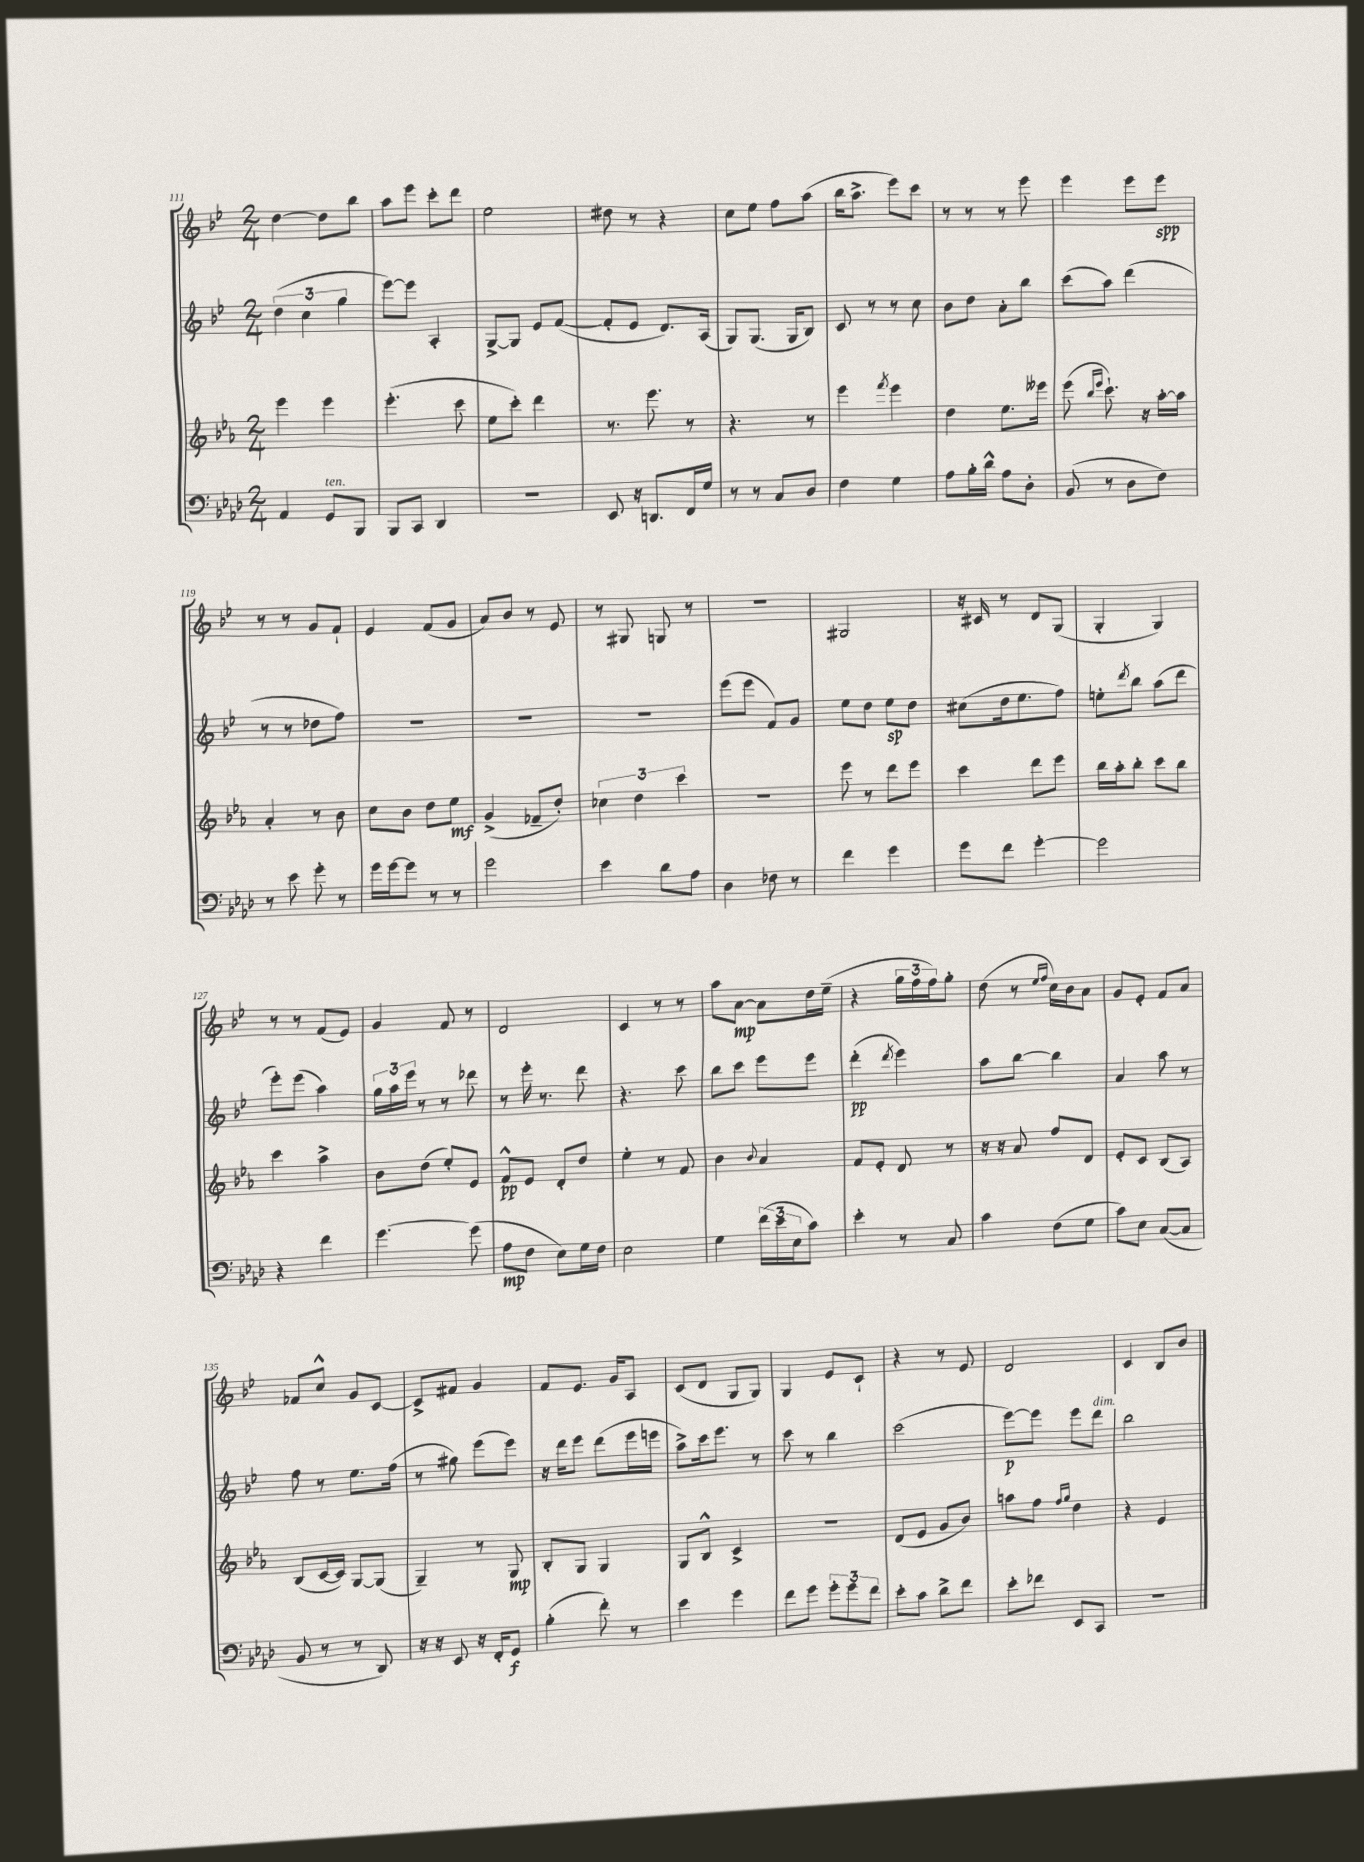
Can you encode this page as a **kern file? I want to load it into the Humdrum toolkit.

**kern	**kern	**kern	**kern
*staff4	*staff3	*staff2	*staff1
*clefF4	*clefG2	*clefG2	*clefG2
*k[b-e-a-d-]	*k[b-e-a-]	*k[b-e-]	*k[b-e-]
*M2/4	*M2/4	*M2/4	*M2/4
4AA-/	4eee-\	(6dd\	[4dd\
.	.	6cc\	.
8GG/L	4eee-\	.	8dd\]L
.	.	6gg\	.
8BBB-/J	.	.	8bb-\J
=	=	=	=
8BBB-/L	(4.eee-'\	[8eee-\L)	8aa\L
8CC/J	.	8eee-\]J	8eee-\J
4DD-/	.	4A'/	8ccc'\L
.	8ccc\	.	8ddd\J
=	=	=	=
2r	8ee-\L	[8G^/L	2ee-\
.	8ccc'\J)	8G/]J	.
.	4ddd\	8e-/L	.
.	.	([8f/J	.
=	=	=	=
8EE-/	8.r	8f'/]L	8dd#\
16r	.	8e-/J	8r
8.DD/L	8.eee-\	.	.
.	.	8.d/L)	4r
16FF/L	8r	.	.
16G/JJ	.	(16A/Jk	.
=	=	=	=
8r	4.r	8G/L)	8cc\L
8r	.	(8.G/J	8ee-\J
8C/L	.	.	8ff\L
.	.	16G/LK	.
8D-/J	8r	8B-/J)	(8aa\J
=	=	=	=
4F\	4eee-\	8c/	16bb-\LK
.	.	.	8.aa^\J
.	.	8r	.
.	8qfff/	.	.
4G\	4eee-\	8r	8eee-\L)
.	.	8cc\	8ccc\J
=	=	=	=
8A-\L	4dd\	8b-\L	8r
16B-'\L	.	8dd\J	8r
16d-^^\JJ	.	.	.
8A-\L	8.ee-\L	8a'\L	8r
8D-'\J	.	8bb-\J	8eee-\
.	16eee--\Jk	.	.
=	=	=	=
(8BB-/	(8eee-\	(8ccc\L	4eee-\
.	16qqbb-/LL	.	.
.	16qqeee-/JJ	.	.
8r	8.ccc`\)	8aa\J)	.
8D-\L	.	(4ddd\	8eee-\L
.	16r	.	.
8F\J)	[16aa-'\LL	.	8eee-\J
.	16aa-\]JJ	.	.
=	=	=	=
8r	4a-'/	8r	8r
8e-\	.	8r	8r
8g'\	8r	8dd-\L	8g/L
8r	8b-\	8ff\J)	8f`/J
=	=	=	=
16g\LL	8cc\L	2r	4e-/
[16g\J	.	.	.
8g\]J	8b-\J	.	.
8r	8dd\L	.	(8f/L
8r	8ee-\J	.	8g/J
=	=	=	=
2g\	(4g^/	2r	8a/L)
.	.	.	8b-/J
.	8f-~/L	.	8r
.	8dd'/J)	.	8e-/
=	=	=	=
4e-\	6cc-\	2r	8r
.	.	.	8G#/
.	6dd\	.	.
8d-\L	.	.	8G/
.	6ccc\	.	.
8A-\J	.	.	8r
=	=	=	=
4D-\	2r	(8eee-\L	2r
.	.	8eee-\J	.
8F-\	.	8f/L)	.
8r	.	8g/J	.
=	=	=	=
4f\	8eee-\	8ee-\L	2G#/
.	8r	8dd\J	.
4g\	8ddd\L	8ee-\L	.
.	8eee-\J	8dd\J	.
=	=	=	=
8g\L	4ccc\	(8cc#\L	16r
.	.	.	16c#/
8f\J	.	16dd\k	8r
.	.	8.ee-\	.
[4g'\	8ddd\L	.	8d/L
.	8eee-\J	8ff\J)	(8G/J
=	=	=	=
2g\]	16bb-\LL	8ee'\L	4G'/
.	16aa-'\J	.	.
.	.	8qddd/	.
.	8bb-'\J	8bb-\J	.
.	8ccc\L	(8aa\L	4G/)
.	8bb-\J	8ddd\J	.
=	=	=	=
4r	4ccc\	8eee-'\L)	8r
.	.	(8eee-\J	8r
4f\	4aa-^\	4aa\)	(8f/L
.	.	.	8e-/J)
=	=	=	=
[4.g\	8b-\L	24gg\LL	4g/
.	.	24aa\	.
.	.	24eee-\JJ	.
.	(8dd\J	8r	.
.	8ee-'/L)	8r	8f/
(8g\]	8e-/J	8ddd-\	8r
=	=	=	=
8A-\L	8f^^/L	8r	2d/
8F\J	8e-/J	16eee-'\	.
.	.	8.r	.
8E-\L)	8d'/L	.	.
16G\L	8dd/J	8ddd\	.
16F\JJ	.	.	.
=	=	=	=
2E-\	4ee-'\	4.r	4c/
.	8r	.	8r
.	8f/	8ccc\	8r
=	=	=	=
4G\	4b-\	8bb-\L	8aa\L
.	.	8ccc\J	[8a\J
.	8qqb-/	.	.
(24f\LL	4a-/	8eee-\L	8a\]L
24e-\	.	.	.
24E-\J	.	.	.
8c\J)	.	8eee-\J	16dd\L
.	.	.	(16ee-~\JJ
=	=	=	=
4e-'\	8f/L	(4ddd'\	4r
.	8e-'/J	.	.
.	.	8qddd/	.
8r	8d/	4eee-\)	24gg\LL
.	.	.	24ff\
.	.	.	24ff\J)
8C/	8r	.	8gg'\J
=	=	=	=
4c\	16r	8aa\L	(8dd\
.	16r	.	.
.	8a-/	[8bb-\J	8r
.	.	.	16qqee-/LL
.	.	.	16qqff/JJ
(8F\L	8ff/L	4bb-\]	16cc\LL)
.	.	.	16b-\J
8G\J	8d/J	.	8a\J
=	=	=	=
8c\L)	8e-'/L	4a/	8g/L
8E-\J	8c/J	.	8e-'/J
([8C/L	(8B-/L	8aa\	8f/L
8C/]J	8A-/J)	8r	8a/J
=	=	=	=
8BB-/	(8B-/L	8ff\	8f-/L
8r	[16c/L	8r	8cc^^/J
.	16c/]JJ)	.	.
8r	[8G/L	8.ee-\L	8g/L
8DD-/)	(8G/]J	.	[8c/J
.	.	(16ff\Jk	.
=	=	=	=
16r	4G~/)	8r	8c^/]L
16r	.	.	.
8EE-/	.	8gg#\)	8f#/J
16r	8r	(8eee-\L	4g/
16FF'/LK	.	.	.
8GG/J	8G/	8eee-\J)	.
=	=	=	=
(4B-'\	8B-'/L	16r	8f/L
.	.	16ddd\LK	.
.	8G/J	8eee-\J	8.e-/J
8f'\)	4G/	(8ddd\L	.
.	.	.	16g/LK
8r	.	16eee-\L	8A/J
.	.	16eee\JJ	.
=	=	=	=
4e-\	8G/L	8aa^\L)	(8c/L
.	8B-^^/J	16ccc\k	8d/J
.	.	8.eee-\J	.
4g\	4c^/	.	8G/L
.	.	8r	8G/J)
=	=	=	=
8f\L	2r	8ccc\	4G/
8g\J	.	8r	.
12g'\L	.	4bb-\	8e-/L
12g\	.	.	.
.	.	.	8c`/J
12f\J	.	.	.
=	=	=	=
8e-'\L	(8d/L	(2ccc\	4r
8c\J	8e-/J	.	.
8d-^\L	8g/L	.	8r
8f\J	8b-/J)	.	8e-/
=	=	=	=
8e-'\L	8aa\L	[8eee-\L)	2d/
8f-\J	8ff\J	8eee-\]J	.
.	16qqff/LL	.	.
.	16qqgg/JJ	.	.
8EE-/L	4dd\	8eee-\L	.
8CC/J	.	8ddd\J	.
=	=	=	=
2r	4r	2bb-\	4c/
.	4e-/	.	8B-/L
.	.	.	8b-/J
==	==	==	==
*-	*-	*-	*-
